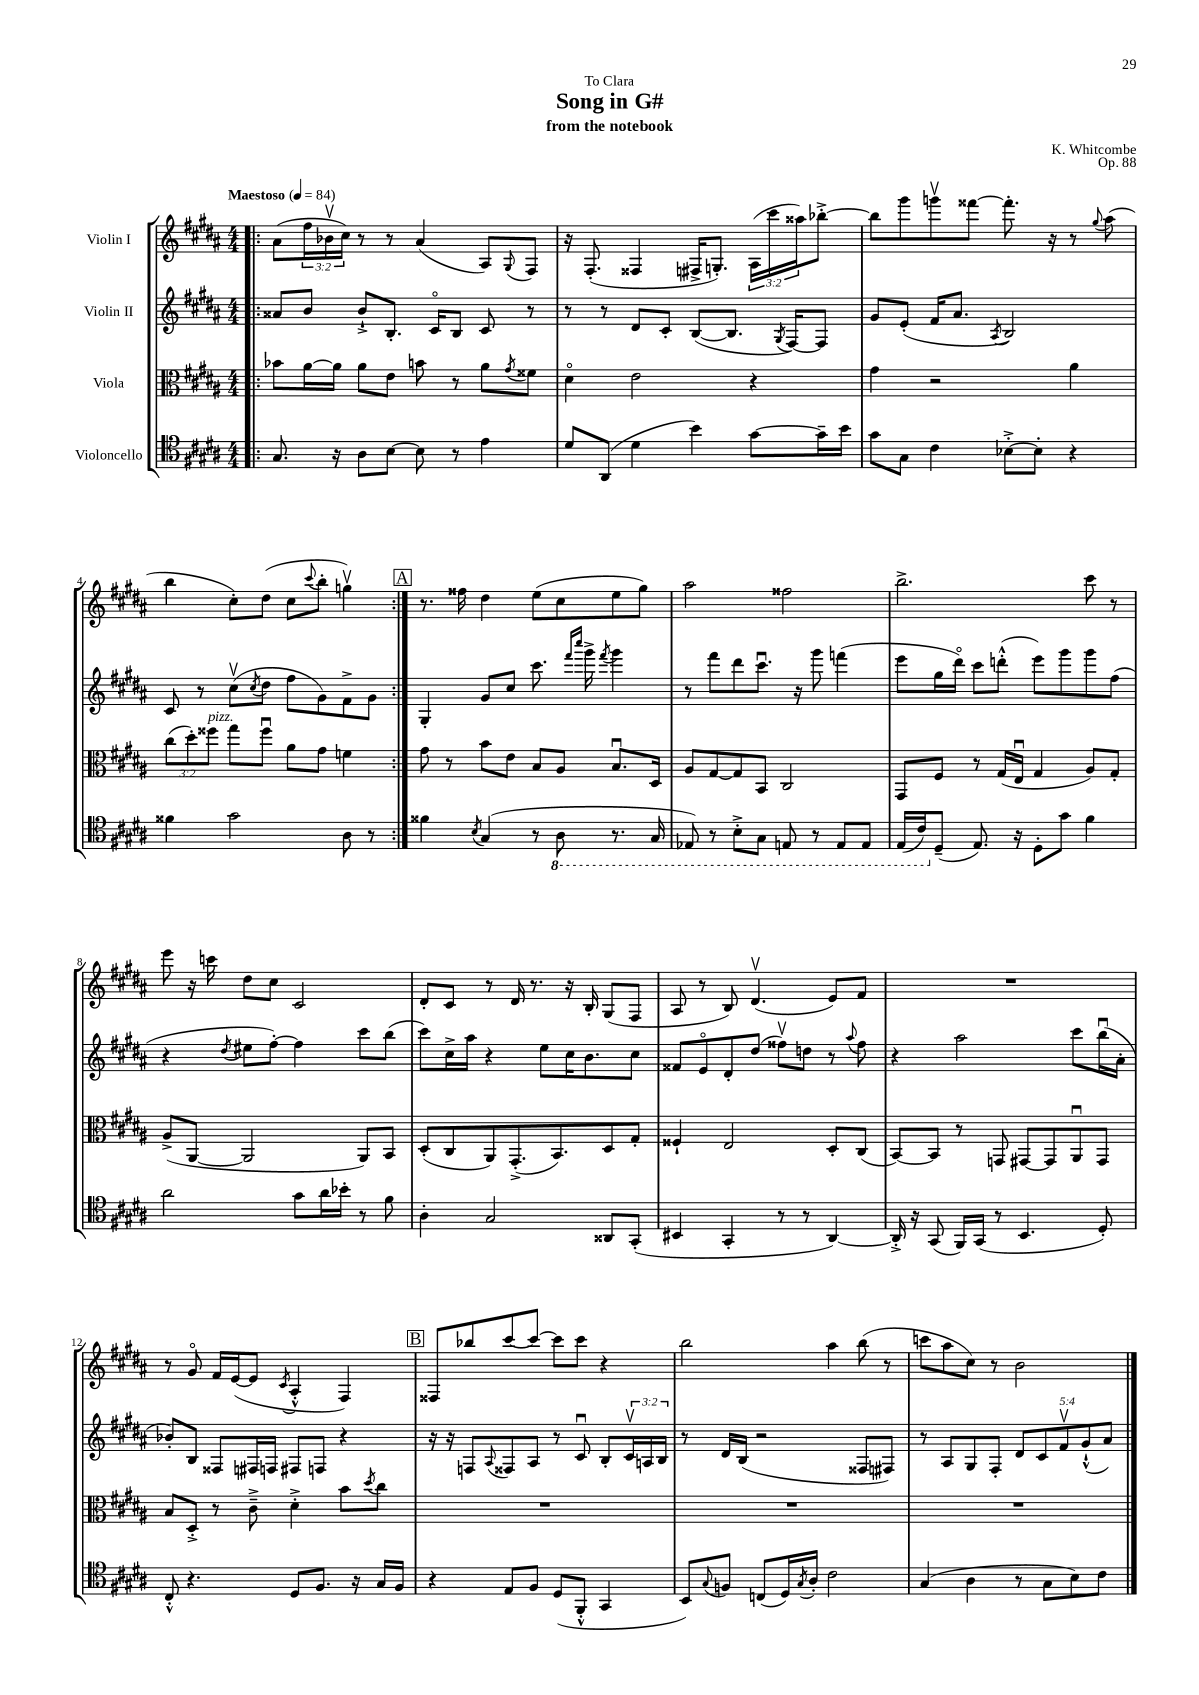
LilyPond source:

\header { title = "Song in G#" composer = "K. Whitcombe" subtitle = "from the notebook" dedication = "To Clara" opus = "Op. 88" }
<<
\new StaffGroup <<
\new Staff = "s0" \with { instrumentName = "Violin I" } {
    \clef treble \key b \major \numericTimeSignature \time 4/4 \override Staff.TupletNumber.text = #tuplet-number::calc-fraction-text \tempo "Maestoso" 4 = 84
    \repeat volta 2 { \bar ".|:" ais'8( \tuplet 3/2 { fis''16 bes'16\upbow cis''16) } r8 r8 ais'4( ais8) \appoggiatura { gis8 } fis8 |
    r16 fis8.-.( fisis4 fis16-> g8.-.) \tuplet 3/2 { ais16( cis'''16 aisis''16) } bes''8~-.-> |
    bes''8 gis'''8 g'''8\upbow fisis'''8~ fisis'''8.-. r16 r8 \appoggiatura { gis''8 } ais''8( |
    b''4 cis''8-.) dis''8( cis''8 \appoggiatura { cis'''8 } b''8-. g''4\upbow) | }
    \mark \markup { \box "A" } r8. fisis''16 dis''4 e''8( cis''8 e''8 gis''8) |
    ais''2 fisis''2 |
    b''2.-> cis'''8 r8 |
    e'''8 r16 c'''16 dis''8 cis''8 cis'2 |
    dis'8-. cis'8 r8 dis'16 r8. r16 b16-. gis8( fis8 |
    ais8 r8 b8) dis'4.\upbow( e'8) fis'8 |
    R1 |
    r8 gis'8\flageolet fis'16 e'16~( e'8 \acciaccatura { cis'8 } ais4-.-^ fis4) |
    \mark \markup { \box "B" } fisis8 bes''8 cis'''8~ cis'''8~ cis'''8 cis'''8 r4 |
    b''2 ais''4 b''8( r8 |
    c'''8 ais''8 cis''8) r8 b'2 \bar "|." |
}
\new Staff = "s1" \with { instrumentName = "Violin II" } {
    \clef treble \key b \major \numericTimeSignature \time 4/4 \override Staff.TupletNumber.text = #tuplet-number::calc-fraction-text
    \repeat volta 2 { \bar ".|:" aisis'8 b'8 b'8-!-> b8.-. cis'16\flageolet b8 cis'8 r8 |
    r8 r8 dis'8 cis'8-. b8~( b8. \acciaccatura { gis8 } fis16~) fis8 |
    gis'8 e'8-.( fis'16 ais'8. \acciaccatura { ais8 } b2) |
    cis'8 r8 cis''8\upbow( \acciaccatura { cis''8 } dis''8 fis''8 gis'8) fis'8-> gis'8 | }
    \mark \markup { \box "A" } gis4-. gis'8 cis''8 cis'''8. \grace { fis'''16 cis''''16 } gis'''16-> \acciaccatura { fis'''8 } gis'''4 |
    r8 fis'''8 dis'''8 cis'''8.\downbow r16 gis'''8 f'''4( |
    e'''8 gis''16 dis'''16\flageolet) cis'''8 d'''8-.-^( e'''8) gis'''8 gis'''8 fis''8( |
    r4 \acciaccatura { dis''8 } eis''8 fis''8~-.) fis''4 cis'''8 b''8( |
    cis'''8) cis''16-> ais''16 r4 e''8 cis''16 b'8. cis''8 |
    fisis'8 e'8\flageolet dis'8-. dis''8( fisis''8\upbow) d''8 r8 \appoggiatura { ais''8 } fisis''8 |
    r4 ais''2 cis'''8 b''16\downbow( ais'16-. |
    bes'8-.) b8 fisis8 fis16 f16 fis8 f8 r4 |
    \mark \markup { \box "B" } r16 r16 f8 \appoggiatura { ais8 } fisis8 ais8 r8 cis'8\downbow b8-. \tuplet 3/2 { cis'16\upbow a16 b16 } |
    r8 dis'16 b16( r2 fisis8 fis8) |
    r8 ais8 gis8 fis8-. \tuplet 5/4 { dis'8 cis'8 fis'8\upbow gis'8-!-^( ais'8) } \bar "|." |
}
\new Staff = "s2" \with { instrumentName = "Viola" } {
    \clef alto \key b \major \numericTimeSignature \time 4/4 \override Staff.TupletNumber.text = #tuplet-number::calc-fraction-text
    \repeat volta 2 { \bar ".|:" bes'8 ais'16~ ais'16 ais'8 e'8 b'8 r8 ais'8 \acciaccatura { gis'8 } fisis'8 |
    dis'4\flageolet e'2 r4 |
    gis'4 r2 ais'4 |
    \tuplet 3/2 { cis''8( dis''8-.) fisis''8^\markup { \italic "pizz." } } gis''8 fisis''8\downbow ais'8 gis'8 f'4 | }
    \mark \markup { \box "A" } gis'8 r8 b'8 e'8 b8 ais8 b8.\downbow dis16 |
    ais8 gis8~ gis8 b,8 cis2 |
    gis,8 fis8 r8 gis16( e16\downbow gis4 ais8) gis8-. |
    ais8->( ais,8~ ais,2 ais,8) b,8 |
    dis8-.( cis8 ais,8) gis,8.-.->( b,8.) dis8 gis8-. |
    fisis4-! e2 dis8-. cis8( |
    b,8~) b,8 r8 g,8 gis,8~ gis,8 ais,8\downbow gis,8 |
    b8 dis8-.-> r8 cis'8---> dis'4-.-> b'8 \acciaccatura { dis''8 } cis''8 |
    \mark \markup { \box "B" } R1 |
    R1 |
    R1 \bar "|." |
}
\new Staff = "s3" \with { instrumentName = "Violoncello" } {
    \clef tenor \key b \major \numericTimeSignature \time 4/4
    \repeat volta 2 { \bar ".|:" gis8. r16 ais8 b8~ b8 r8 e'4 |
    dis'8 ais,8( dis'4 b'4) gis'8~ gis'16-- b'16 |
    gis'8 gis8 cis'4 bes8~-.-> bes8-. r4 |
    fisis'4 gis'2 ais8 r8 | }
    \mark \markup { \box "A" } fisis'4 \acciaccatura { b8 } gis4( r8 \ottava #-1 ais,8 r8. gis,16 |
    ees,8) r8 b,8-.-> gis,8 e,8 r8 e,8 e,8 |
    e,16( cis16) \ottava #0 dis8--( e8.) r16 dis8-. gis'8 fis'4 |
    ais'2 gis'8 ais'16 bes'16-. r8 fis'8 |
    ais4-. gis2 aisis,8 gis,8-.( |
    bis,4 gis,4-. r8 r8 ais,4~) |
    ais,16-.-> r16 gis,8( fis,16) gis,16( r8 b,4. dis8-.) |
    cis8-.-^ r4. dis8 fis8. r16 gis16 fis16 |
    \mark \markup { \box "B" } r4 e8 fis8 dis8( fis,8-.-^ gis,4 |
    b,8) \appoggiatura { gis8 } f8 c8( dis16) \acciaccatura { gis8 } ais16-. cis'2 |
    gis4( ais4 r8 gis8 b8) cis'8 \bar "|." |
}
>>
>>
